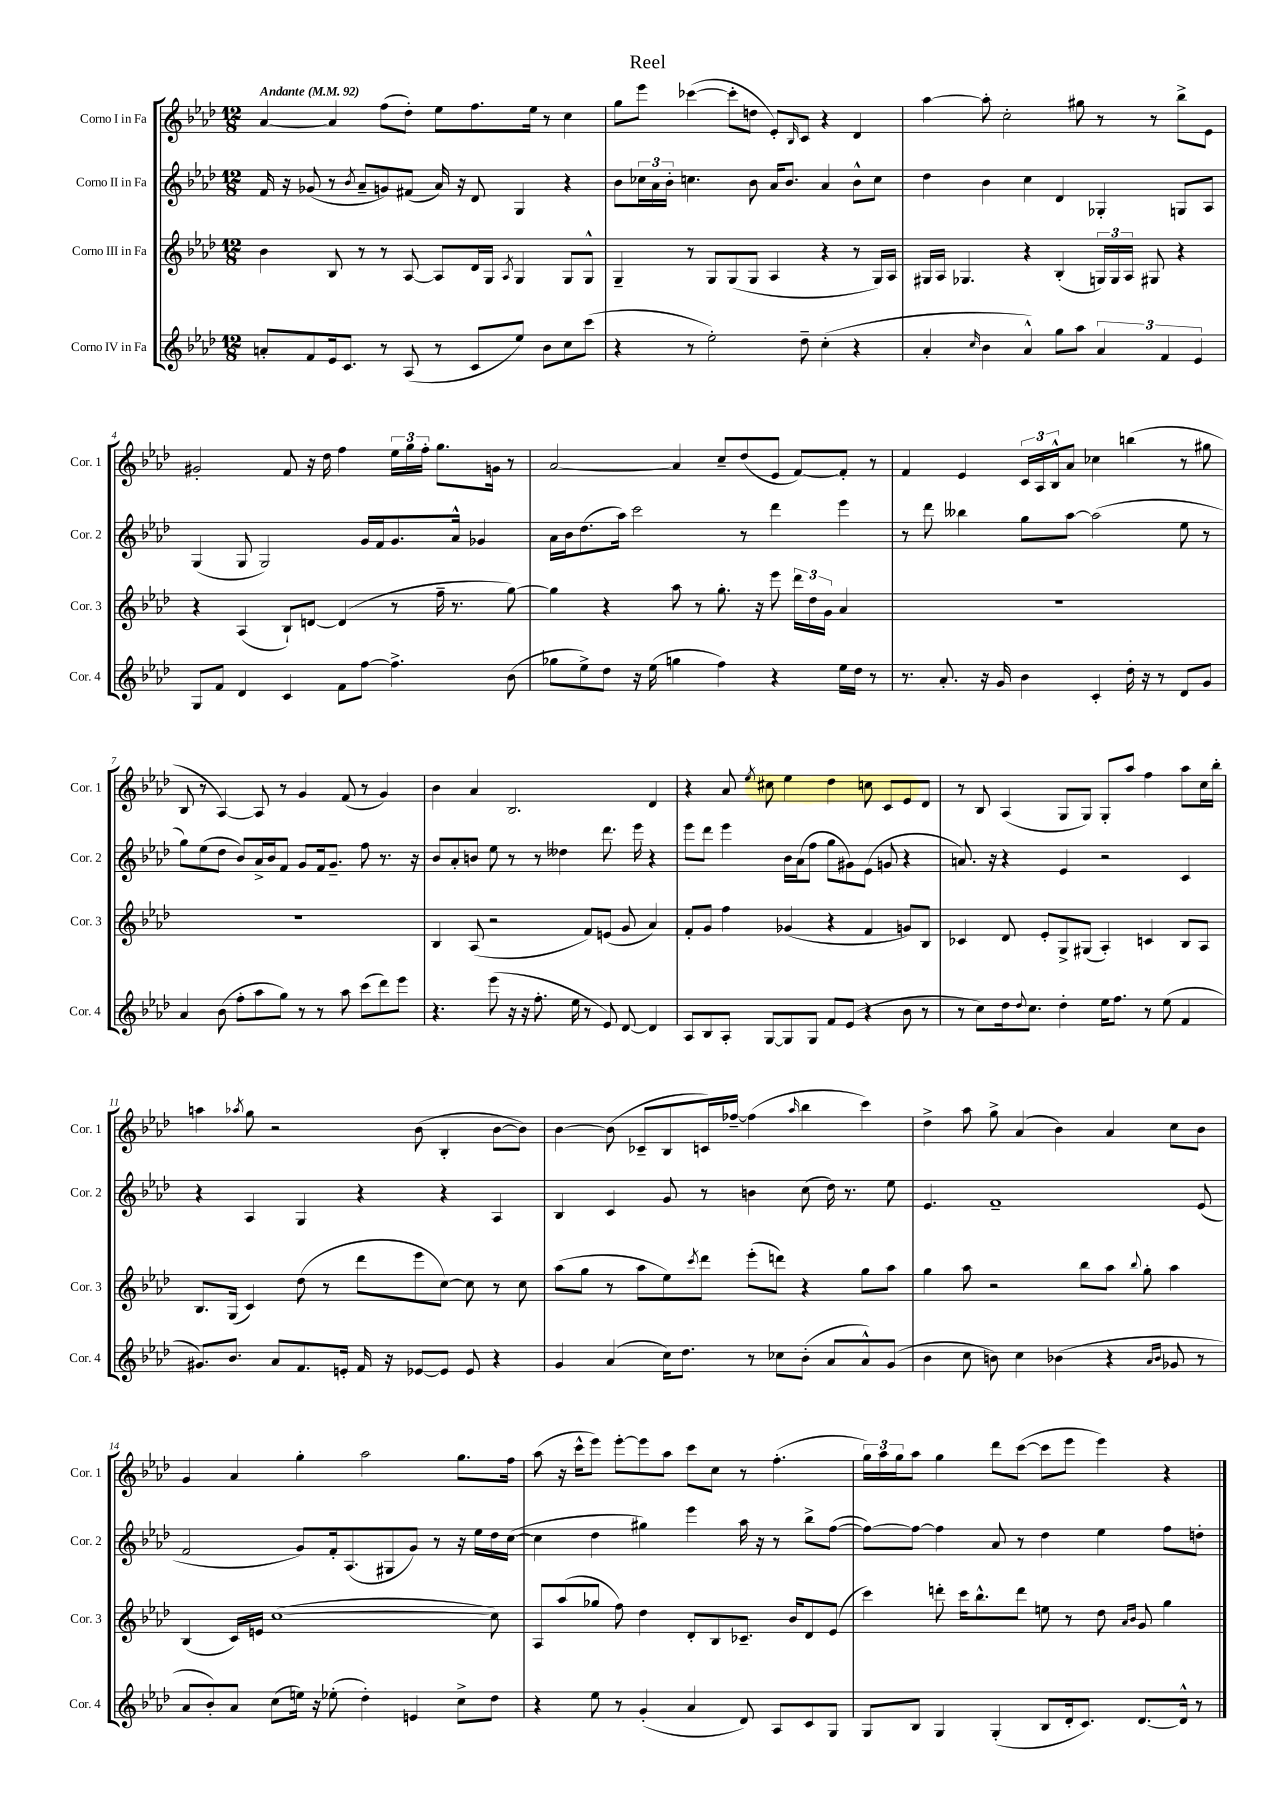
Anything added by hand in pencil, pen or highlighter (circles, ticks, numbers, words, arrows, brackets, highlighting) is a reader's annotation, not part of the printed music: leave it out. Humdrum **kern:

**kern	**kern	**kern	**kern
*part4	*part3	*part2	*part1
*staff4	*staff3	*staff2	*staff1
*I"Corno IV in Fa	*I"Corno III in Fa	*I"Corno II in Fa	*I"Corno I in Fa
*I'Cor. 4	*I'Cor. 3	*I'Cor. 2	*I'Cor. 1
*clefG2	*clefG2	*clefG2	*clefG2
*k[b-e-a-d-]	*k[b-e-a-d-]	*k[b-e-a-d-]	*k[b-e-a-d-]
*M12/8	*M12/8	*M12/8	*M12/8
*MM92	*MM92	*MM92	*MM92
=1	=1	=1	=1
!	!	!	!LO:TX:a:B:t=Andante
8an'/L	4b-\	16f/	[4a-/
.	.	16r	.
8f/	.	(8g-X/	.
16e-/k	8B-/	8r	4a-/]
8.c/J	.	.	.
.	.	8qb-/	.
.	8r	8a-~/L	.
8r	8r	8gn/)	(8ff\L
(8A-/	[8A-/	(8f#X/J	8dd-'\J)
8r	8A-/L]	16a-/)	8ee-\L
.	.	16r	.
8c/L	16d-/L	8d-/	8.ff\
.	16G/JJ	.	.
.	8qA-/	.	.
8ee-/J)	4G/	4G/	.
.	.	.	16ee-\Jk
8b-\L	.	.	8r
8cc\	8G/L	4r	4cc\
(8ccc\J	8G^^/J	.	.
=2	=2	=2	=2
4r	4G~/	8b-\L	8gg\L
.	.	24cc-X\L	8eee-\J
.	.	24a-\	.
.	.	24b-'\JJ	.
8r	8r	4.ccn\	([4ccc-X\
2ee-'\)	8G/L	.	.
.	(8G/	.	8ccc-'\L]
.	8G/J	8b-\	8ddn\J
.	4A-/	16a-/KL	8e-'/L)
.	.	8.b-/J	.
.	.	.	16qqB-/
8dd-~\	.	.	8c/J
(4cc'\	4r	4a-/	4r
4r	8r	8b-^^\L	4d-/
.	16G/LL)	8cc\J	.
.	16A-/JJ	.	.
=3	=3	=3	=3
4a-'/	16G#X/LL	4dd-\	[4aa-\
.	16A-/JJ	.	.
.	4.G-X/	.	.
16qqcc/	.	.	.
4b-\	.	4b-\	8aa-'\]
.	.	.	2cc'\
4a-^^/)	4r	4cc\	.
8gg\L	(4B-'/	4d-/	.
8aa-\J	.	.	8gg#X\
6a-/	24Gn/LL)	4G-X'/	8r
.	24G/	.	.
.	24A-/JJ	.	.
.	8G#X/	.	8r
6f/	.	.	.
.	4r	8Gn/L	8bb-^\L
6e-/	.	.	.
.	.	8A-/J	8e-\J
!!LO:LB:g=z
=4	=4	=4	=4
8G/L	4r	(4G/	2g#X'/
8f/J	.	.	.
4d-/	(4A-/	8G/	.
.	.	2G/)	.
4c/	8B-`/L)	.	8f/
.	[8dn/J	.	16r
.	.	.	16dd-\
8f\L	(4d/]	.	4ff\
[8ff\J	.	16g/LL	.
.	.	16f/J	.
4.ff^\]	8r	8.g/	24ee-\LL
.	.	.	24gg\
.	.	.	24ff'\JJ
.	16ff~\	.	8.gg\L
.	8.r	16a-^^/Jk	.
.	.	4g-X/	.
.	.	.	16gn\Jk
(8b-\	[8gg\)	.	8r
=5	=5	=5	=5
8gg-X\L	4gg\]	16a-\LL	[2a-/
.	.	16b-\J	.
8ee-^\)	.	(8.dd-\	.
8dd-\J	4r	.	.
.	.	16aa-\Jk)	.
16r	.	2ccc\	.
(16ee-\	.	.	.
4ggn\	8aa-\	.	4a-/]
.	8r	.	.
4ff\)	8.gg'\	.	8cc~/L
.	.	8r	(8dd-/
.	16r	.	.
4r	8eee-\	4ddd-\	8e-/J
.	24ddd-\LL	.	[8f/L)
.	24dd-\	.	.
.	24g\JJ	.	.
16ee-\LL	4a-/	4eee-\	8f'/J]
16dd-\JJ	.	.	.
8r	.	.	8r
=6	=6	=6	=6
8.r	1.r	8r	4f/
.	.	8ddd-\	.
8.a-'/	.	.	.
.	.	4bb--X\	4e-/
16r	.	.	.
16g/	.	.	.
4b-\	.	8gg\L	24c/LL
.	.	.	24A-/
.	.	.	24B-^^/J
.	.	[8aa-\J	8a-/J
4c'/	.	(2aa-\]	4cc-X\
16dd-'\	.	.	(4bbn\
16r	.	.	.
8r	.	.	.
8d-/L	.	8ee-\	8r
8g/J	.	8r	8gg#X\
!!LO:LB:g=z
=7	=7	=7	=7
4a-/	1.r	8gg\L)	8B-/
.	.	(8ee-\	8r
(8b-\	.	8dd-\J	[4A-/)
8ff'\L	.	8b-/L)	.
8aa-\	.	16a-^/L	8A-/]
.	.	16b-/J	.
8gg\J)	.	8f/J	8r
8r	.	8g/L	4g/
8r	.	16f/k	.
.	.	8.g~/J	.
8aa-\	.	.	(8f/
(8ccc\L	.	8ff\	8r
8ddd-\)	.	8.r	4g/)
8eee-\J	.	.	.
.	.	16r	.
=8	=8	=8	=8
4.r	4B-/	8b-/L	4b-\
.	.	8a-'/	.
.	(8A-/	8bn/J	4a-/
(8eee-\	2r	8ee-\	.
16r	.	8r	2.B-/
16r	.	.	.
8.ff'\	.	8r	.
.	.	4dd--X\	.
16ee-\	.	.	.
8r	8f/L)	.	.
8e-/)	(8en/J	8.ddd-\	.
[8d-/	8g/	.	.
.	.	16eee-\	.
4d-/]	4a-/)	4r	4d-/
=9	=9	=9	=9
8A-/L	8f'/L	8eee-\L	4r
8B-/	8g/J	8ddd-\J	.
8A-'/J	4ff\	4eee-\	8a-/
.	.	.	8qee-/
[8G/L	.	.	8cc#X\
8G/]	(4g-X/	16b-\LL	4ee-\
.	.	(16a-\J	.
8G/J	.	8ff\J	.
8f/L	4r	8gg\L	4dd-\
(8e-/J	.	8g#X\)	.
4r	4f/	(8e-\J	8ccn\
.	.	8gn/	8c/L
8b-\	8gn/L)	4r	8e-/
8r	8B-/J	.	8d-/J
=10	=10	=10	=10
8r	4c-X/	8.an/)	8r
8cc\L)	.	.	8B-/
.	.	16r	.
16dd-\k	8d-/	4r	(4A-/
8qqdd-/	.	.	.
8.cc\J	.	.	.
.	8e-'/L	.	.
4dd-'\	8G^/	4e-/	8G/L
.	(8G#X/J	.	8G/J)
16ee-\KL	4A-'/)	2r	8G'/L
8.ff\J	.	.	.
.	.	.	8aa-/J
8r	4cn/	.	4ff\
(8ee-\	.	.	.
4f/	8B-/L	4c/	8aa-\L
.	8A-/J	.	16cc\L
.	.	.	16bb-'\JJ
!!LO:LB:g=z
=11	=11	=11	=11
8.g#X/L)	8.B-/L	4r	4aan\
8.b-/J	(16G/Jk	.	.
.	.	.	8qaa-X/
.	4c/)	4A-/	8gg\
8a-/L	.	.	2r
8.f/	(8dd-\	4G/	.
.	8r	.	.
16en'/Jk	.	.	.
16f/	8ddd-\L	4r	.
16r	.	.	.
[8e-X/L	8eee-\	.	(8b-\
8e-/J]	[8cc\J)	4r	4B-'/
8e-/	8cc\]	.	.
4r	8r	4A-/	[8b-\L
.	8cc\	.	8b-\J])
=12	=12	=12	=12
4g/	(8aa-\L	4B-/	[4b-\
.	8gg\J	.	.
(4a-/	8r	4c/	(8b-\]
.	8aa-\L	.	8c-X~/L
16cc\KL)	8ee-\)	8g/	8B-/
8.dd-\J	.	.	.
.	8qccc/	.	.
.	8ddd-\J	8r	16cn/L)
.	.	.	[16ff-X~/JJ
8r	(8eee-'\L	4bn\	(4ff-\]
8cc-X\L	8dddn\J)	.	.
.	.	.	16qqaa-/
(8b-'\J	4r	(8cc\	4bb-\
8a-/L	.	16dd-\)	.
.	.	8.r	.
8a-^^/)	8gg\L	.	4ccc\)
(8g/J	8aa-\J	8ee-\	.
=13	=13	=13	=13
4b-\	4gg\	4.e-/	4dd-^\
8cc\	8aa-\	.	8aa-\
8bn\)	2r	1f~	8gg^\
4cc\	.	.	(4a-/
(4b-X\	.	.	4b-\)
.	8bb-\L	.	.
4r	8aa-\J	.	4a-/
.	8qqbb-/	.	.
.	8gg'\	.	.
16qqa-/LL	.	.	.
16qqb-/JJ	.	.	.
8g-X/	4aa-\	.	8cc\L
8r	.	(8e-/	8b-\J
!!LO:LB:g=z
=14	=14	=14	=14
8a-/L	(4B-/	2f/	4g/
8b-'/)	.	.	.
8a-/J	16c/LL)	.	4a-/
.	16en/JJ	.	.
(8cc\L	([1cc	.	.
16een\Jk)	.	8g/L)	4gg'\
16r	.	.	.
(8ee-X'\	.	16f'/k	.
.	.	(8.A-/	.
4dd-'\)	.	.	2aa-\
.	.	8G#X/	.
4en/	.	8g/J)	.
.	.	8r	.
8cc^\L	.	16r	8.gg\L
.	.	16ee-\LL	.
8dd-\J	8cc\])	16dd-\	.
.	.	([16cc\JJ	16ff\Jk
=15	=15	=15	=15
4r	8A-/L	4cc\]	(8aa-\
.	(8aa-/	.	16r
.	.	.	16ccc^^\KL
8ee-\	8gg-X/J	4dd-\	8eee-\J)
8r	8ff\)	.	[8eee-'\L
(4g'/	4dd-\	4gg#X\)	8eee-\]
.	.	.	8aa-\J
4a-/	8d-'/L	4eee-\	8ccc\L
.	8B-/	.	8cc\J
8d-/)	8.c-X~/J	16aa-\	8r
.	.	16r	.
8A-/L	.	8r	(4.ff'\
.	16b-/KL	.	.
8c/	8d-/	8bb-^\L	.
8G/J	(8e-/J	([8ff\J	.
=16	=16	=16	=16
8G/L	4ccc\)	8ff\L_)	24gg\LL)
.	.	.	24aa-\
.	.	.	24gg\J
8B-/J	.	8ff\J_	8aa-\J
4G/	8dddn'\	4ff\]	4gg\
.	16ccc\KL	.	.
.	8.bb-^^\	.	.
(4G'/	.	8a-/	8ddd-\L
.	8ddd\J	8r	([8ccc\J
8B-/L	8een\	4dd-\	8ccc\L]
16d-'/k	8r	.	8eee-\J
8.c/J)	.	.	.
.	8dd-\	4ee-\	4eee-\)
.	16qqa-/LL	.	.
.	16qqb-/JJ	.	.
[8.d-/L	8g/	.	.
.	4gg\	8ff\L	4r
16d-^^/Jk]	.	.	.
8r	.	8ddn'\J	.
==	==	==	==
*-	*-	*-	*-
